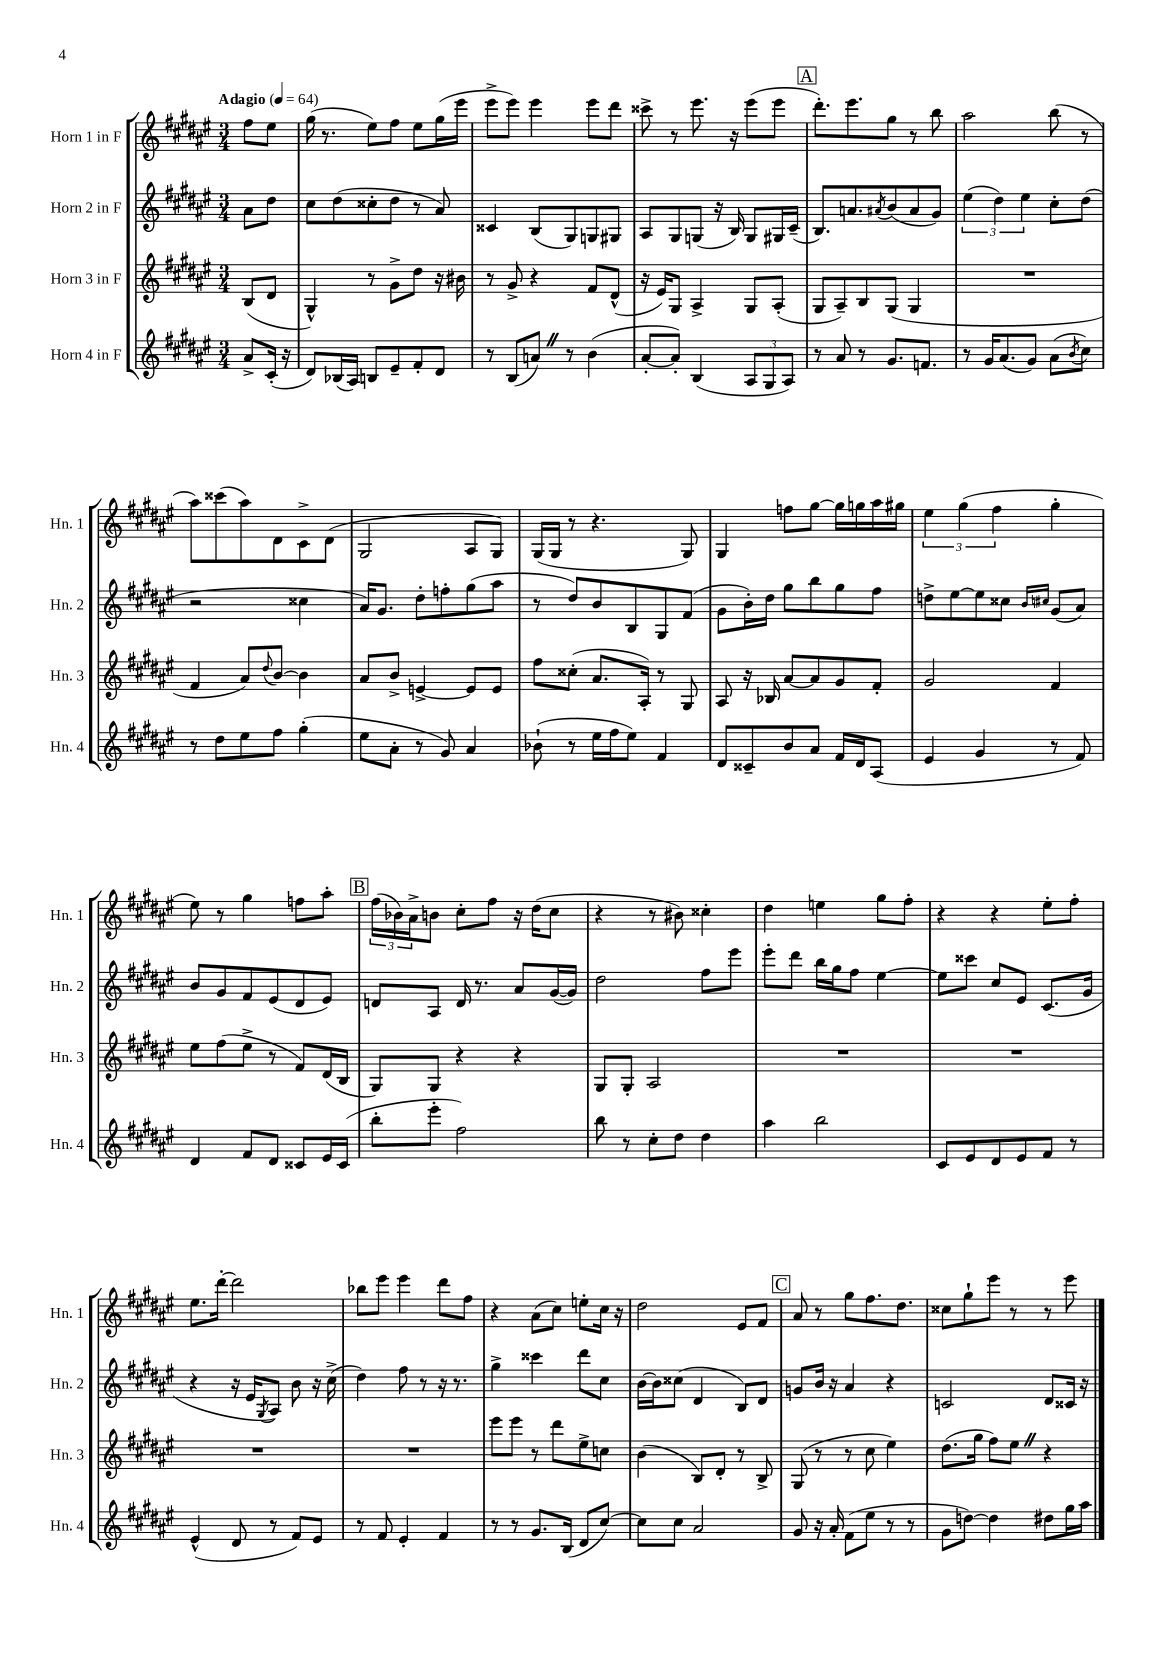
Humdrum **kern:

**kern	**kern	**kern	**kern
*staff4	*staff3	*staff2	*staff1
*clefG2	*clefG2	*clefG2	*clefG2
*k[f#c#g#d#a#e#]	*k[f#c#g#d#a#e#]	*k[f#c#g#d#a#e#]	*k[f#c#g#d#a#e#]
*M3/4	*M3/4	*M3/4	*M3/4
*MM64	*MM64	*MM64	*MM64
8a#^	(8B	8a#	8ff#
(16c#'	8d#	8dd#	8ee#
16r	.	.	.
=	=	=	=
8d#)	4G#^^)	8cc#	(16gg#
.	.	.	8.r
(16B-	.	(8dd#	.
16A#)	.	.	.
8B	8r	8cc##'	8ee#)
8e#~	8g#^	8dd#	8ff#
8f#'	8dd#	8r	8ee#
8d#	16r	8a#)	(16gg#
.	16b#	.	16eee#
=	=	=	=
8r	8r	4c##	8eee#^
(8B	8g#^	.	8eee#)
8a)	4r	(8B	4eee#
8r	.	8G#)	.
(4b	8f#	8G	8eee#
.	(8d#^^	8G#	8ddd#
=	=	=	=
[8a#'	16r	8A#	8ccc##^
.	16e#)	.	.
8a#'])	8G#	8G#	8r
(4B	4A#^	(8G	8.eee#
.	.	16r	.
.	.	16B)	16r
12A#	8G#	8G	(8eee#
12G#	.	.	.
.	(8A#'	16G#	8eee#
12A#)	.	.	.
.	.	(16c#~	.
=	=	=	=
8r	8G#	8.B)	8.ddd#')
8a#	8A#~)	.	.
.	.	8.a	8.eee#
8r	8B	.	.
.	.	8qa#	.
8.g#	(8G#	(8b	8gg#
.	4G#	8a#	8r
8.f	.	.	.
.	.	8g#)	8bb
=	=	=	=
8r	2.r	(6ee#	2aa#
16g#	.	.	.
.	.	6dd#)	.
(8.a#	.	.	.
.	.	6ee#	.
8g#)	.	.	.
(8a#	.	8cc#'	(8bb
8qb	.	.	.
8cc#)	.	(8dd#	8r
=	=	=	=
8r	4f#	2r	8aa#)
8dd#	.	.	(8ccc##
8ee#	8a#)	.	8aa#)
.	8qqdd#	.	.
8ff#	[8b	.	8d#
(4gg#'	4b]	4cc##	8c#^
.	.	.	(8d#
=	=	=	=
8ee#	8a#	16a#)	2G#
.	.	8.g#	.
8a#'	8b^	.	.
8r	[4e^	8dd#'	.
8g#)	.	8ff'	.
4a#	8e]	(8gg#	8A#
.	8e	8aa#	8G#)
=	=	=	=
(8b-`	8ff#	8r	(16G#
.	.	.	16G#
8r	(8cc##'	8dd#)	8r
16ee#	8.a#	8b	4.r
16ff#	.	.	.
8ee#)	.	8B	.
.	16A#')	.	.
4f#	8r	8G#	.
.	8G#	(8f#	8G#)
=	=	=	=
8d#	8A#	8g#	4G#
8c##~	16r	16b')	.
.	16B-	16dd#	.
8b	[8a#	8gg#	8ff
8a#	8a#]	8bb	[8gg#
16f#	8g#	8gg#	16gg#]
16d#	.	.	16gg
(8A#	8f#'	8ff#	16aa#
.	.	.	16gg#
=	=	=	=
4e#	2g#	8dd^	6ee#
.	.	[8ee#	.
.	.	.	(6gg#
4g#	.	8ee#]	.
.	.	.	6ff#
.	.	8cc##	.
.	.	16qqb	.
.	.	16qqcc#	.
8r	4f#	(8g#	4gg#'
8f#)	.	8a#)	.
=	=	=	=
4d#	8ee#	8b	8ee#)
.	(8ff#	8g#	8r
8f#	8ee#^	8f#	4gg#
8d#	8r	(8e#	.
8c##	8f#)	8d#	8ff
16e#	(16d#	8e#)	8aa#'
(16c##	16B	.	.
=	=	=	=
8bb'	8G#)	8d	(24ff#
.	.	.	24b-)
.	.	.	24a#^
8eee#'	8G#	8A#	8b
2ff#)	4r	16d	8cc#'
.	.	8.r	.
.	.	.	8ff#
.	4r	8a#	16r
.	.	.	(16dd#
.	.	([16g#	8cc#
.	.	16g#])	.
=	=	=	=
8bb	8G#	2dd#	4r
8r	8G#'	.	.
8cc#'	2A#	.	8r
8dd#	.	.	8b#)
4dd#	.	8ff#	4cc##'
.	.	8eee#	.
=	=	=	=
4aa#	2.r	8eee#'	4dd#
.	.	8ddd#	.
2bb	.	16bb	4ee
.	.	16gg#	.
.	.	8ff#	.
.	.	[4ee#	8gg#
.	.	.	8ff#'
=	=	=	=
8c#	2.r	8ee#]	4r
8e#	.	8ccc##	.
8d#	.	8cc#	4r
8e#	.	8e#	.
8f#	.	(8.c#	8ee#'
8r	.	.	8ff#'
.	.	16g#	.
=	=	=	=
(4e#^^	2.r	4r	8.ee#
.	.	.	[16ddd#'
8d#	.	16r	2ddd#]
.	.	16e#	.
.	.	8qG#	.
8r	.	8A#)	.
8f#)	.	8b	.
8e#	.	16r	.
.	.	(16cc#^	.
=	=	=	=
8r	2.r	4dd#)	8bb-
8f#	.	.	8eee#
4e#'	.	8ff#	4eee#
.	.	8r	.
4f#	.	16r	8ddd#
.	.	8.r	.
.	.	.	8ff#
=	=	=	=
8r	8eee#	4gg#^	4r
8r	8eee#	.	.
8.g#	8r	4ccc##	(8a#
.	8ddd#	.	8cc#)
(16B	.	.	.
8d#	8ee#^	8ddd#	8ee'
[8cc#)	8cc	8cc#	16cc#
.	.	.	16r
=	=	=	=
8cc#]	(4b	[16b	2dd#
.	.	16b]	.
8cc#	.	(8cc##	.
2a#	8B)	4d#	.
.	8d#'	.	.
.	8r	8B)	8e#
.	8B^	8d#	8f#
=	=	=	=
8g#	(8G#	8g	8a#
16r	8r	16b	8r
16a#'	.	16r	.
(8f#	8r	4a#	8gg#
8ee#	8cc#	.	8.ff#
8r	4ee#)	4r	.
.	.	.	8.dd#
8r	.	.	.
=	=	=	=
8g#	(8.dd#	2c	8cc##
[8dd)	.	.	8gg#`
.	16gg#	.	.
4dd]	8ff#)	.	8eee#
.	8ee#	.	8r
8dd#	4r	8d#	8r
16gg#	.	16c##	8eee#
16aa#	.	16r	.
==	==	==	==
*-	*-	*-	*-
